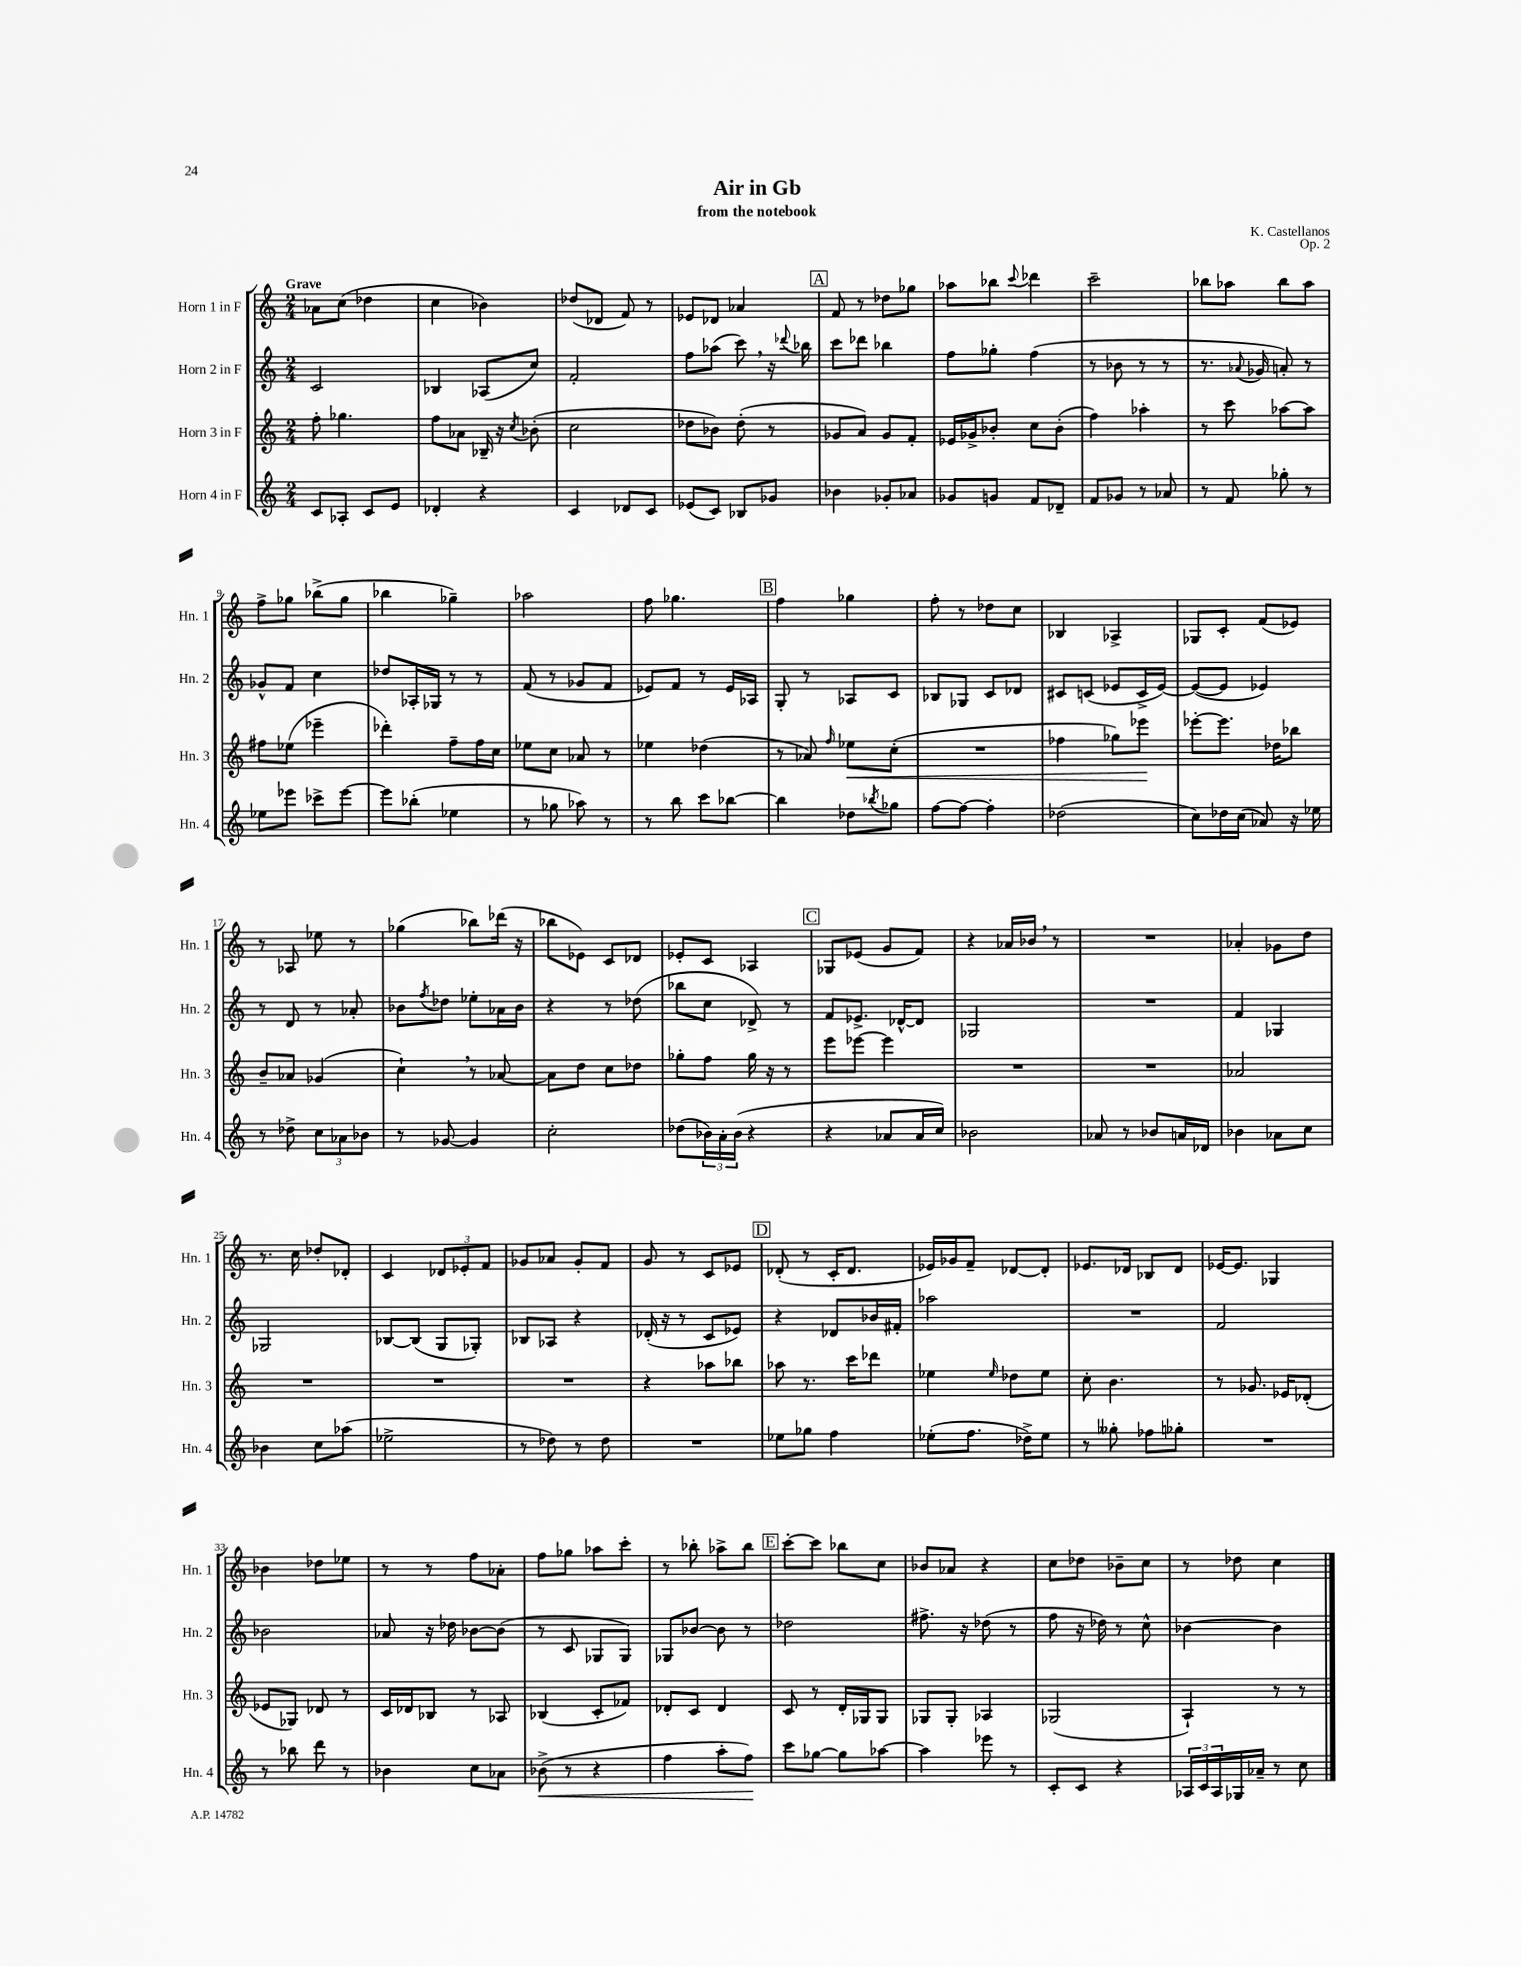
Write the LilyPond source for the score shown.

\header { title = "Air in Gb" composer = "K. Castellanos" subtitle = "from the notebook" opus = "Op. 2" }
<<
\new StaffGroup <<
\new Staff = "s0" \with { instrumentName = "Horn 1 in F" shortInstrumentName = "Hn. 1" } {
    \clef treble \key c \major \numericTimeSignature \time 2/4 \tempo "Grave"
    aes'8 c''8( des''4 |
    c''4 bes'4) |
    des''8( des'8 f'8) r8 |
    ees'8 des'8 aes'4 |
    \mark \markup { \box "A" } f'8 r8 des''8 ges''8 |
    aes''8 bes''8 \appoggiatura { c'''8 } des'''4 |
    c'''2-- |
    bes''8 aes''8 bes''8 aes''8 |
    f''8-> ges''8 bes''8->( ges''8 |
    bes''4 ges''4--) |
    aes''2 |
    f''8 ges''4. |
    \mark \markup { \box "B" } f''4 ges''4 |
    f''8-. r8 des''8 c''8 |
    bes4 aes4-> |
    ges8 c'8-. f'8( ees'8) |
    r8 aes8 ees''8 r8 |
    ges''4( bes''8) des'''16( r16 |
    bes''8 ees'8) c'8 des'8 |
    ees'8-. c'8 aes4 |
    \mark \markup { \box "C" } ges8 ees'8( g'8 f'8) |
    r4 aes'16 bes'16 \breathe r8 |
    R2 |
    aes'4-. ges'8 d''8 |
    r8. c''16 des''8-. des'8-. |
    c'4 \tuplet 3/2 { des'8 ees'8-. f'8 } |
    ges'8 aes'8 ges'8-. f'8 |
    g'8 r8 c'8 ees'8 |
    \mark \markup { \box "D" } des'8-.( r8 c'16-. des'8. |
    ees'16) ges'16 f'8-- des'8~ des'8-. |
    ees'8. des'16 bes8 des'8 |
    ees'16~ ees'8. ges4 |
    bes'4 des''8 ees''8 |
    r8 r8 f''8 aes'8-. |
    f''8 ges''8 aes''8 c'''8-. |
    r8 bes''8-. aes''8-> bes''8 |
    \mark \markup { \box "E" } c'''8~-. c'''8 bes''8 c''8 |
    bes'8 aes'8 r4 |
    c''8 des''8 bes'8-- c''8 |
    r8 des''8 c''4 \bar "|." |
}
\new Staff = "s1" \with { instrumentName = "Horn 2 in F" shortInstrumentName = "Hn. 2" } {
    \clef treble \key c \major \numericTimeSignature \time 2/4
    c'2 |
    bes4 aes8( c''8) |
    f'2-. |
    f''8 aes''8( c'''8) \breathe r16 \appoggiatura { des'''8 } bes''16 |
    \mark \markup { \box "A" } c'''8 des'''8 bes''4 |
    f''8 ges''8-. f''4( |
    r8 bes'8 r8 r8 |
    r8. \appoggiatura { aes'8 } ges'16 a'8-.) r8 |
    ges'8-^ f'8 c''4 |
    des''8 aes16-. ges16 r8 r8 |
    f'8( r8 ges'8 f'8 |
    ees'8) f'8 r8 ees'16 aes16 |
    \mark \markup { \box "B" } g8-. r8 aes8 c'8 |
    bes8 ges8 c'8 des'8 |
    cis'8 c'8( ees'8 c'16-> ees'16~) |
    ees'8~( ees'8 ees'4) |
    r8 d'8 r8 aes'8-. |
    bes'8 \acciaccatura { f''8 } des''8 ees''8-. aes'16 bes'16 |
    r4 r8 des''8( |
    bes''8 c''8 des'8->) r8 |
    \mark \markup { \box "C" } f'8 ees'8.-> des'16~-^ des'8 |
    ges2 |
    R2 |
    f'4 ges4 |
    ges2 |
    bes8~ bes8( g8 ges8-.) |
    bes8 aes8 r4 |
    des'16-.( r16 r8 c'8 ees'8) |
    \mark \markup { \box "D" } r4 des'8 bes'16 fis'16-. |
    aes''2 |
    R2 |
    f'2 |
    bes'2 |
    aes'8 r16 des''16 bes'8~ bes'8( |
    r8 c'8 ges8 ges8) |
    ges8 bes'8~ bes'8 r8 |
    \mark \markup { \box "E" } des''2 |
    fis''8.-> r16 des''8( r8 |
    f''8 r16 des''16) r8 c''8-^ |
    bes'4~ bes'4 \bar "|." |
}
\new Staff = "s2" \with { instrumentName = "Horn 3 in F" shortInstrumentName = "Hn. 3" } {
    \clef treble \key c \major \numericTimeSignature \time 2/4
    f''8-. ges''4. |
    f''8 aes'8 bes16-- r16 \acciaccatura { c''8 } bes'8-.( |
    c''2 |
    des''8 bes'8) des''8-.( r8 |
    \mark \markup { \box "A" } ges'8 a'8) ges'8 f'8-. |
    ees'16 ges'16-> bes'8-. c''8 bes'8-.( |
    f''4) aes''4-. |
    r8 c'''8 aes''8~ aes''8 |
    fis''8 ees''8( ees'''4-- |
    des'''4-.) f''8-- f''16 c''16 |
    ees''8 c''8 aes'8 r8 |
    ees''4 des''4( |
    \mark \markup { \box "B" } r8 aes'8) \grace { f''16 } ees''8\< c''8-.( |
    R2 |
    fes''4 ges''8) ees'''8\! |
    ees'''8~-. ees'''8. des''16 bes''8 |
    b'8-- aes'8 ges'4( |
    c''4-!) \breathe r8 aes'8~ |
    aes'8 d''8 c''8 des''8 |
    ges''8-. f''8 ges''16 r16 r8 |
    \mark \markup { \box "C" } e'''8 ees'''8~ ees'''4 |
    R2 |
    R2 |
    aes'2 |
    R2 |
    R2 |
    R2 |
    r4 aes''8 bes''8 |
    \mark \markup { \box "D" } aes''8 r8. c'''16 des'''8 |
    ees''4 \grace { ees''16 } des''8 ees''8 |
    c''8-. b'4. |
    r8 ges'8. ees'16 des'8-.( |
    ees'8 ges8) des'8 r8 |
    c'16 des'16 bes8 r8 aes8 |
    bes4( c'8-. fes'8) |
    des'8-. c'8 des'4 |
    \mark \markup { \box "E" } c'8 r8 d'16-. ges16 ges8 |
    ges8 ges8-. aes4 |
    ges2( |
    a4-!) r8 r8 \bar "|." |
}
\new Staff = "s3" \with { instrumentName = "Horn 4 in F" shortInstrumentName = "Hn. 4" } {
    \clef treble \key c \major \numericTimeSignature \time 2/4
    c'8 aes8-. c'8 e'8 |
    des'4-. r4 |
    c'4 des'8 c'8 |
    ees'8( c'8) bes8 ges'8 |
    \mark \markup { \box "A" } bes'4 ges'8-. aes'8 |
    ges'8 g'8 f'8 des'8-- |
    f'8 ges'8 r8 aes'8 |
    r8 f'8 ges''8-. r8 |
    ees''8 ees'''8 ces'''8-> ees'''8~ |
    ees'''8 bes''8-.( ees''4 |
    r8 ges''8 aes''8) r8 |
    r8 b''8 c'''8 bes''8~ |
    \mark \markup { \box "B" } bes''4 des''8 \acciaccatura { bes''8 } ges''8 |
    f''8~ f''8~ f''4-. |
    des''2( |
    c''8) des''16 c''16( aes'8) r16 ees''16 |
    r8 des''8-> \tuplet 3/2 { c''8 aes'8 bes'8 } |
    r8 ges'8~ ges'4 |
    c''2-. |
    des''8( \tuplet 3/2 { bes'16) a'16-. bes'16( } r4 |
    \mark \markup { \box "C" } r4 aes'8 aes'16 c''16) |
    bes'2 |
    aes'8 r8 bes'8 a'16 des'16 |
    bes'4 aes'8 c''8 |
    bes'4 c''8 aes''8( |
    ees''2-> |
    r8 des''8) r8 des''8 |
    R2 |
    \mark \markup { \box "D" } ees''8 ges''8 f''4 |
    ees''8-.( f''8. des''16->) ees''8 |
    r8 geses''8-. fes''8 ges''8-. |
    R2 |
    r8 bes''8 d'''8 r8 |
    bes'4 c''8 aes'8 |
    bes'8->\<( r8 r4 |
    f''4 a''8-. f''8\!) |
    \mark \markup { \box "E" } c'''8 ges''8~ ges''8 aes''8~ |
    aes''4 ees'''8 r8 |
    c'8-. c'8 r4 |
    \tuplet 3/2 { aes16 c'16 aes16 } ges16 aes'16-- r8 c''8 \bar "|." |
}
>>
>>
